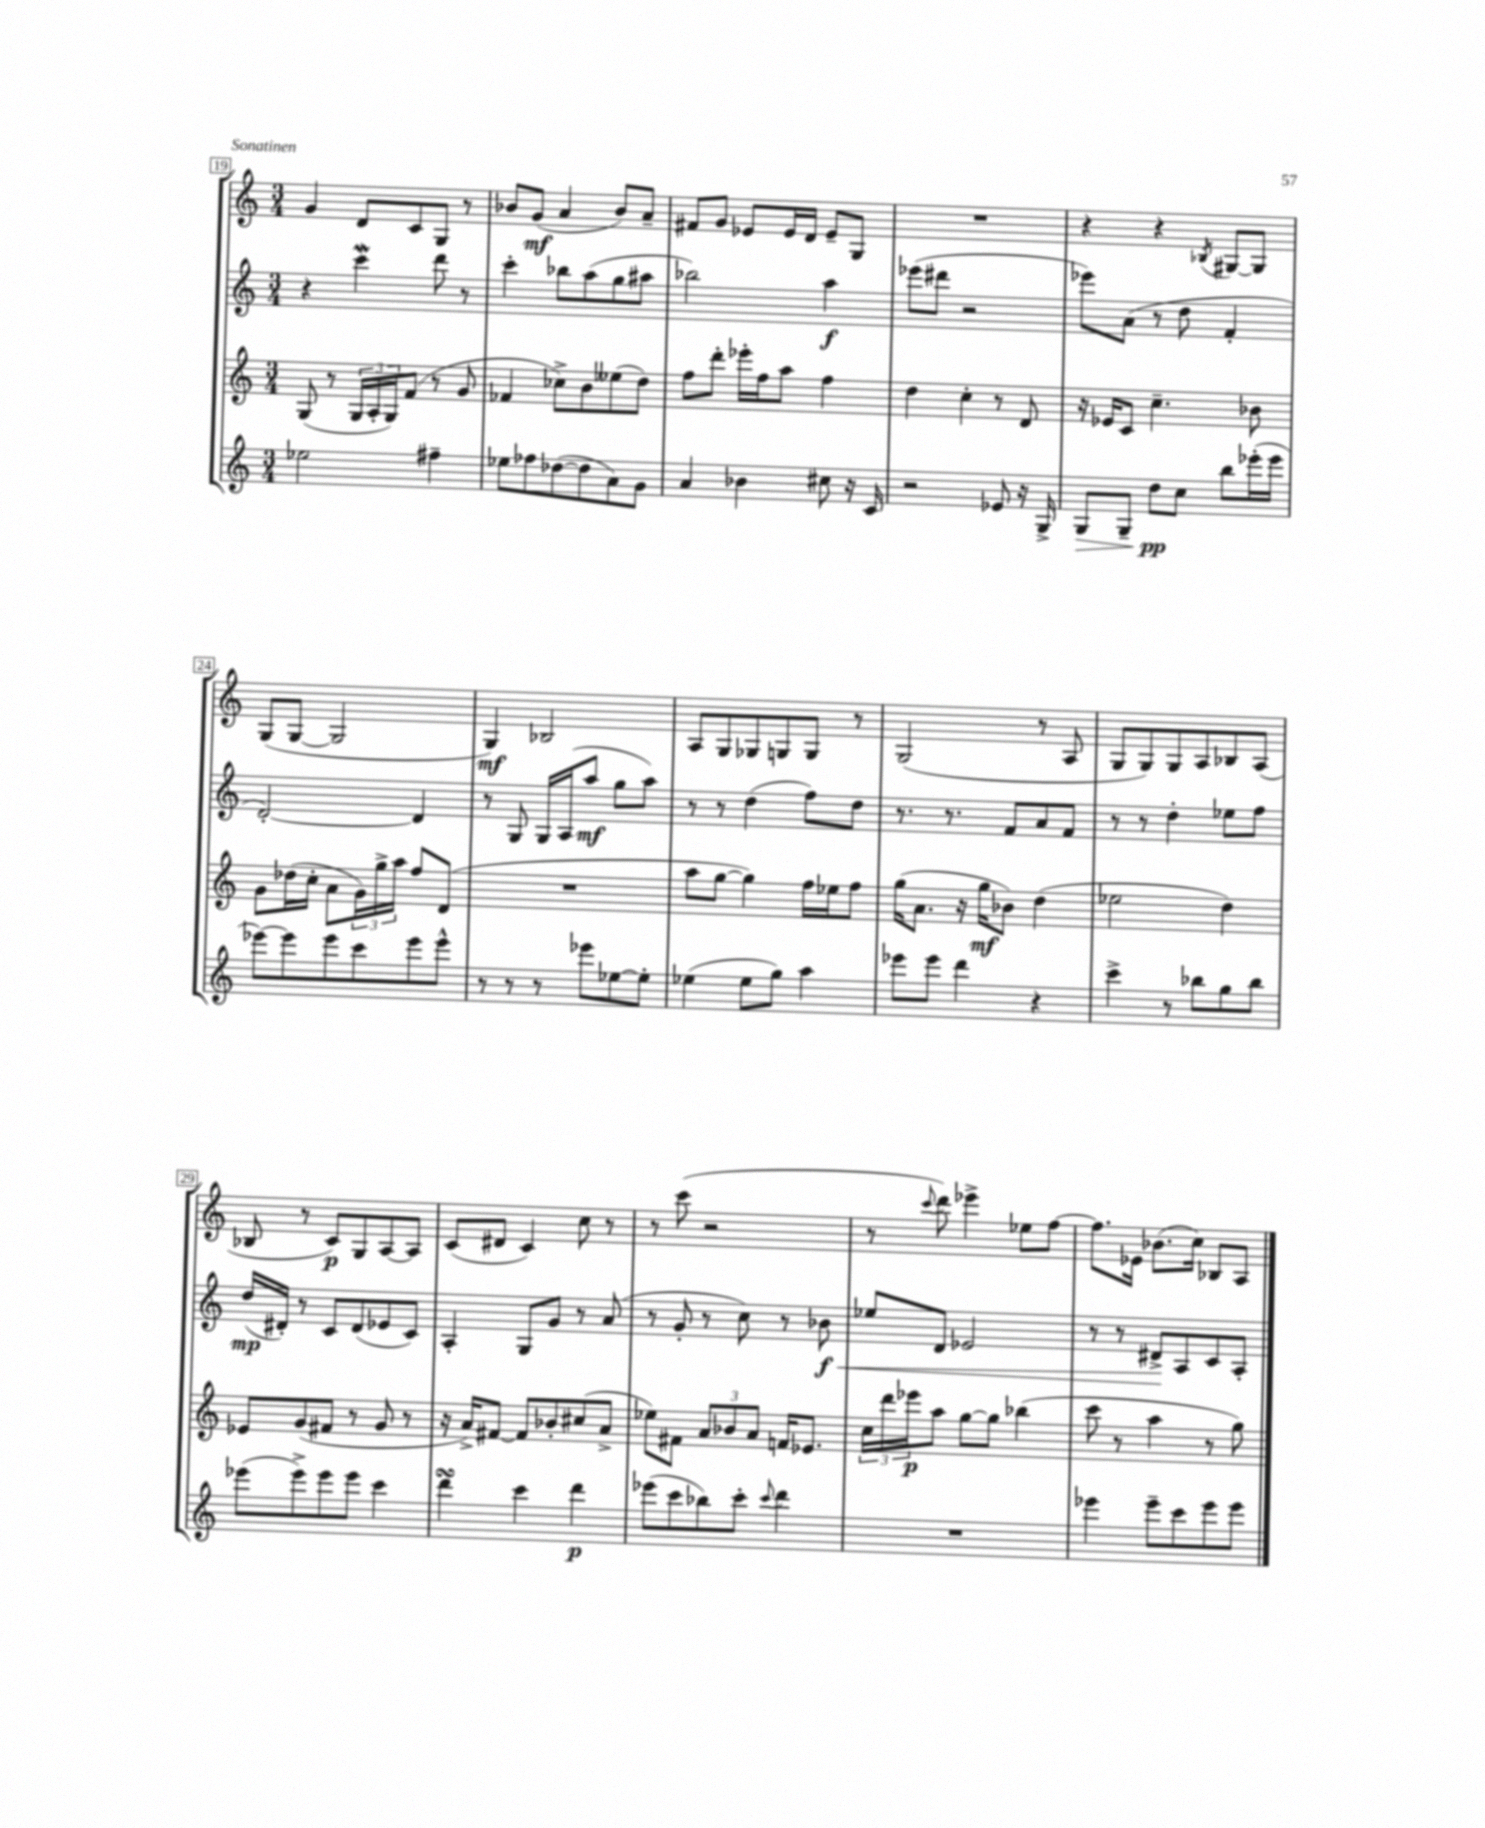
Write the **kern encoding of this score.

**kern	**dynam	**kern	**dynam	**kern	**dynam	**kern	**dynam
*part4	*part4	*part3	*part3	*part2	*part2	*part1	*part1
*staff4	*staff4	*staff3	*staff3	*staff2	*staff2	*staff1	*staff1
*clefG2	*	*clefG2	*	*clefG2	*	*clefG2	*
*k[]	*	*k[]	*	*k[]	*	*k[]	*
*M3/4	*	*M3/4	*	*M3/4	*	*M3/4	*
=19	=19	=19	=19	=19	=19	=19	=19
2ee-X\	.	(8G/	.	4r	.	4g/	.
.	.	8r	.	.	.	.	.
.	.	24G/LL	.	4cccw\	.	8d/L	.
.	.	24A'/	.	.	.	.	.
.	.	24G/J)	.	.	.	.	.
.	.	(8f/J	.	.	.	8c/	.
4ff#X~\	.	8r	.	8ddd\	.	8G/J	.
.	.	8g/	.	8r	.	8r	.
=20	=20	=20	=20	=20	=20	=20	=20
8ee-X\L	.	4f-X/	.	4ccc'\	.	8b-X/L	.
8ff-X\	.	.	.	.	.	(8g/J	mf
([8dd-X\	.	8cc-X^\L)	.	8bb-X\L	.	4a/	.
8dd-\]	.	8b\	.	(8aa\	.	.	.
8a\)	.	(8ee--X\	.	8gg\	.	8b-/L)	.
8g\J	.	8dd\J)	.	8aa#X\J	.	8a~/J	.
=21	=21	=21	=21	=21	=21	=21	=21
4a/	.	8ff\L	.	2bb-X\)	.	8f#X/L	.
.	.	8ddd'\J	.	.	.	8g/J	.
4b-X\	.	16eee-X'\LL	.	.	.	8e-X/L	.
.	.	16ff\J	.	.	.	.	.
.	.	8aa\J	.	.	.	16e-/L	.
.	.	.	.	.	.	16d/JJ	.
8cc#X\	.	4ff\	.	4aa\	f	8e-~/L	.
16r	.	.	.	.	.	8G/J	.
16c/	.	.	.	.	.	.	.
=22	=22	=22	=22	=22	=22	=22	=22
2r	.	4dd\	.	(8eee-X\L	.	2.r	.
.	.	.	.	8ddd#X\J	.	.	.
.	.	4cc'\	.	2r	.	.	.
8e-X/	.	8r	.	.	.	.	.
16r	.	8d/	.	.	.	.	.
16G^/	.	.	.	.	.	.	.
=23	=23	=23	=23	=23	=23	=23	=23
!	!LO:HP:b	!	!	!	!	!	!
8G/L	>	16r	.	8eee-X\L)	.	4r	.
.	.	16e-X/KL	.	.	.	.	.
8G~/J	.	8c/J	.	(8a\J	.	.	.
8dd\L	pp	4.cc~\	.	8r	.	4r	.
8cc\J	]	.	.	8dd\	.	.	.
.	.	.	.	.	.	8qB-X/	.
8bb\L	.	.	.	4f'/	.	[8G#X/L	.
(16eee-X'\L	.	8b-X\	.	.	.	8G#/J]	.
16eee-\JJ	.	.	.	.	.	.	.
!!LO:LB:g=z
=24	=24	=24	=24	=24	=24	=24	=24
[8eee-X\L)	.	8g\L	.	[2d'/)	.	(8G/L	.
8eee-\]	.	(16dd-X\L	.	.	.	[8G/J	.
.	.	16cc'\JJ	.	.	.	.	.
8eee-\	.	8a\L	.	.	.	2G/]	.
8ccc\	.	24g\L)	.	.	.	.	.
.	.	24gg^\	.	.	.	.	.
.	.	24aa\JJ	.	.	.	.	.
8eee-\	.	8ff/L	.	4d/]	.	.	.
8eee-^^\J	.	(8d/J	.	.	.	.	.
=25	=25	=25	=25	=25	=25	=25	=25
8r	.	2.r	.	8r	.	4G/)	mf
8r	.	.	.	8G/	.	.	.
8r	.	.	.	16G/LL	.	2B-X/	.
.	.	.	.	(16A/J	.	.	.
8eee-X\L	.	.	.	8aa/J	mf	.	.
[8ee-X\	.	.	.	8gg\L	.	.	.
8ee-'\J]	.	.	.	8aa\J)	.	.	.
=26	=26	=26	=26	=26	=26	=26	=26
(4ee-X\	.	8aa\L	.	8r	.	8A/L	.
.	.	[8gg\J	.	8r	.	8G/	.
8ee-\L	.	4gg\])	.	(4dd\	.	8G-X/	.
8gg\J)	.	.	.	.	.	8Gn/	.
4aa\	.	16ff\LL	.	8ff\L)	.	8G/J	.
.	.	16ee-X\J	.	.	.	.	.
.	.	8ff\J	.	8dd\J	.	8r	.
=27	=27	=27	=27	=27	=27	=27	=27
8eee-X\L	.	(16gg\KL	.	8.r	.	(2G/	.
.	.	8.a\J	.	.	.	.	.
8eee-\J	.	.	.	.	.	.	.
.	.	.	.	8.r	.	.	.
4ddd\	.	16r	.	.	.	.	.
.	.	16gg\KL	mf	.	.	.	.
.	.	8b-X\J)	.	8f/L	.	.	.
4r	.	(4dd\	.	8a/	.	8r	.
.	.	.	.	8f/J	.	8A/	.
=28	=28	=28	=28	=28	=28	=28	=28
4ccc^\	.	2ee-X\	.	8r	.	8G/L	.
.	.	.	.	8r	.	8G/)	.
8r	.	.	.	4dd'\	.	8G/	.
8bb-X\L	.	.	.	.	.	8A/	.
8gg\	.	4dd\)	.	8ee-X\L	.	8B-X/	.
8bb-\J	.	.	.	8ff\J	.	(8A/J	.
!!LO:LB:g=z
=29	=29	=29	=29	=29	=29	=29	=29
(8eee-X\L	.	8e-X/L	.	(16dd/LL	mp	8B-X/	.
.	.	.	.	16d#X'/JJ)	.	.	.
8eee-^\)	.	(8g/	.	8r	.	8r	.
8eee-\	.	8f#X/J	.	8c/L	.	8c/L)	p
8eee-\J	.	8r	.	(8d#/	.	8G/	.
4ccc\	.	8g/	.	8e-X/	.	[8A/	.
.	.	8r	.	8c/J)	.	8A/J]	.
=30	=30	=30	=30	=30	=30	=30	=30
4dddsSSS\	.	16r	.	4A'/	.	(8c/L	.
.	.	16a^/KL)	.	.	.	.	.
.	.	[8f#X/J	.	.	.	8d#X/J	.
4ccc\	.	8f#/L]	.	8G/L	.	4c/)	.
.	.	8b-X'/	.	8g/J	.	.	.
4ddd\	p	(8cc#X/	.	8r	.	8cc\	.
.	.	8a^/J	.	(8a/	.	8r	.
=31	=31	=31	=31	=31	=31	=31	=31
(8eee-X\L	.	8ee-X\L)	.	8r	.	8r	.
8ccc\	.	8f#X\J	.	8g'/	.	(8ccc\	.
8bb-X\)	.	12a/L	.	8r	.	2r	.
.	.	12b-X/	.	.	.	.	.
8ccc'\J	.	.	.	8cc\)	.	.	.
.	.	12a/J	.	.	.	.	.
8qqccc/	.	.	.	.	.	.	.
4ddd\	.	16fn/KL	.	8r	.	.	.
.	.	8.e-X/J	.	.	.	.	.
!	!	!	!	!	!LO:HP:b	!	!
.	.	.	.	8b-X\	< f	.	.
=32	=32	=32	=32	=32	=32	=32	=32
2.r	.	24cc\LL	.	8ee-X/L	.	8r	.
.	.	24ddd\	.	.	.	.	.
.	.	24eee-X\J	p	.	.	.	.
.	.	.	.	.	.	8qqccc/	.
.	.	8aa\J	.	8d/J	.	8ddd\)	.
.	.	[8gg\L	.	2e-X/	.	4eee-X^\	.
.	.	8gg\J]	.	.	.	.	.
.	.	(4bb-X\	.	.	.	8ee-X\L	.
.	.	.	.	.	.	[8ff\J	.
=33	=33	=33	=33	=33	=33	=33	=33
4eee-X\	.	8ccc\	.	8r	.	8.ff\L]	.
.	.	8r	.	8r	.	.	.
.	.	.	.	.	.	16e-X\Jk	.
8eee-~\L	.	4aa\	.	8d#X^/L	.	(8.b-X\L	.
8ccc\	.	.	.	8A/	[	.	.
.	.	.	.	.	.	16cc\Jk)	.
8eee-\	.	8r	.	8c/	.	8B-X/L	.
8eee-\J	.	8gg\)	.	8A'/J	.	8A/J	.
==	==	==	==	==	==	==	==
*-	*-	*-	*-	*-	*-	*-	*-
